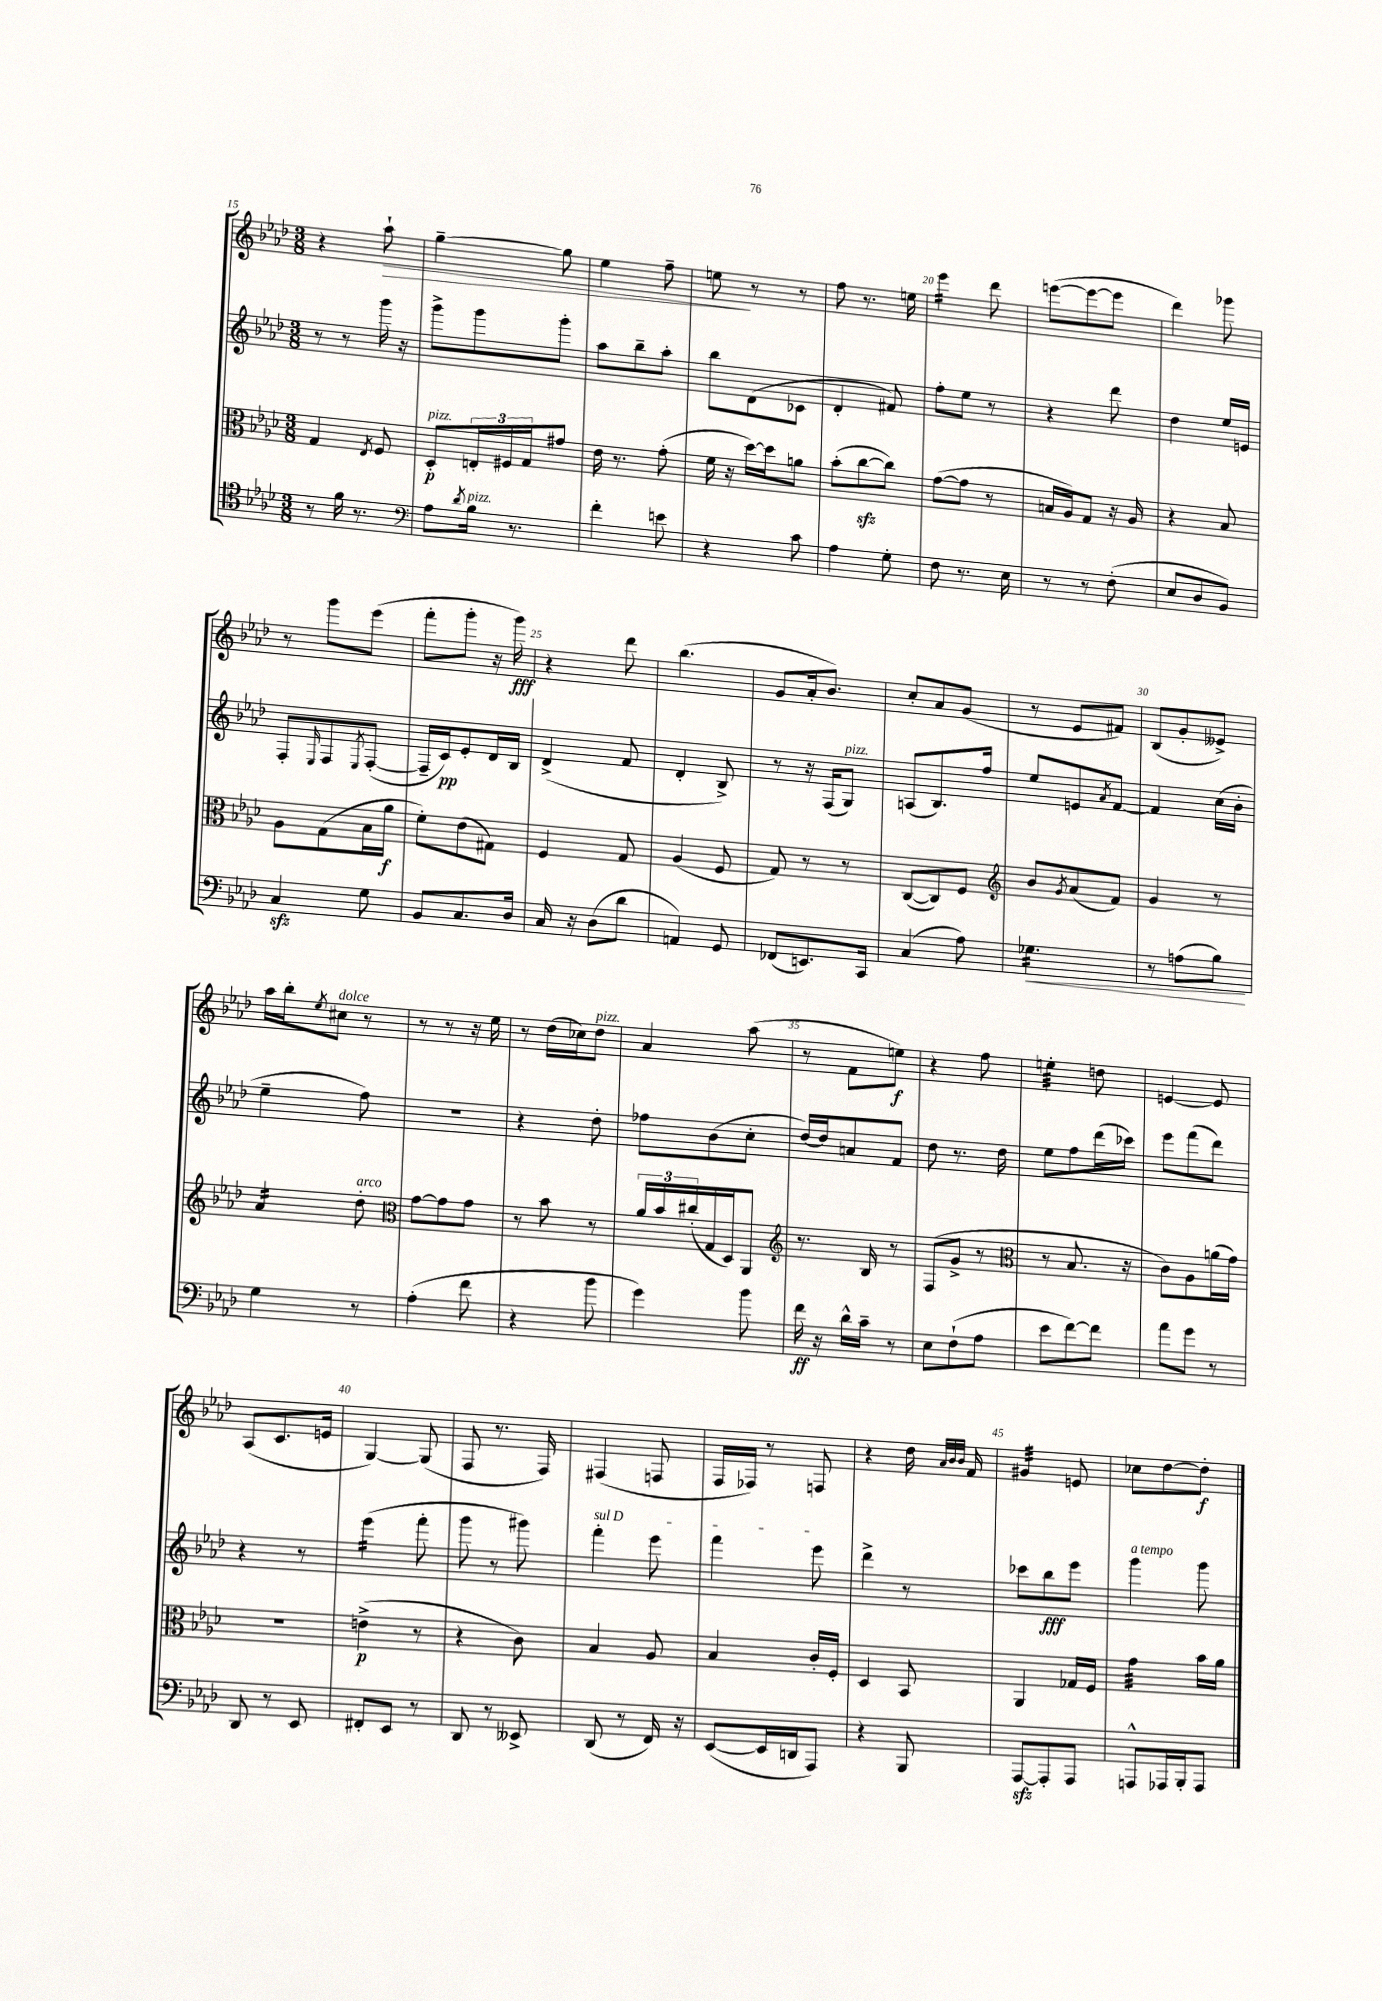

**kern	**kern	**kern	**kern
*staff4	*staff3	*staff2	*staff1
*clefC4	*clefC3	*clefG2	*clefG2
*k[b-e-a-d-]	*k[b-e-a-d-]	*k[b-e-a-d-]	*k[b-e-a-d-]
*M3/8	*M3/8	*M3/8	*M3/8
8r	4G/	8r	4r
16f\	.	8r	.
8.r	.	.	.
.	8qE-/	.	.
.	8F/	16ggg\	8aa-`\
.	.	16r	.
=	=	=	=
*clefF4	*	*	*
8A-\L	8D-'/L	8ggg^\L	[4gg~\
8qd-/	.	.	.
16B-\Jk	24E'/L	8ggg\	.
.	24F#/	.	.
8.r	.	.	.
.	24G/J	.	.
.	8g#/J	8ggg'\J	8gg\]
=	=	=	=
4f'\	16e-\	8aa-\L	4ee-\
.	8.r	.	.
.	.	8bb-~\	.
8e\	(8g'\	8aa-'\J	8ff~\
=	=	=	=
4r	16f\	8bb-\L	8ee\
.	16r	.	.
.	[16dd-\LL)	(8d-\	8r
.	16dd-\]J	.	.
8c\	8a\J	8c-\J	8r
=	=	=	=
4A-\	(8b-'\L	4d-'/	8ff\
.	[8cc\	.	8.r
8G'\	8cc\]J)	8f#/)	.
.	.	.	16ee\
=	=	=	=
8F\	([8g\L	8ff'\L	4eee-\
8.r	8g\]J	8ee-\J	.
.	8r	8r	8ddd-\
16E-\	.	.	.
=	=	=	=
8r	16B/LL	4r	([8eee\L
.	16A-/J)	.	.
8r	8G/J	.	8eee\_
(8F'\	16r	8ddd-\	8eee\]J
.	16A-/	.	.
=	=	=	=
8E-/L	4r	4dd-\	4ddd-\)
8D-/	.	.	.
8BB-/J)	8B-/	16ee-/LL	8ggg-\
.	.	16e/JJ	.
=	=	=	=
4C/	8A-\L	8F'/L	8r
.	.	16qqE-/	.
.	(8G\	8F/	8ggg\L
.	.	8qE-/	.
8G\	16B-\L	([8F'/J	(8eee-\J
.	16a-\JJ	.	.
=	=	=	=
8BB-/L	8f'\L)	16F~/]LL	8fff'\L
.	.	16c/J)	.
8.C/	(8e-\	8e-'/	8ggg'\J
.	8G#\J)	16d-/L	16r
16D-/Jk	.	16B-/JJ	16ggg\)
=	=	=	=
16C/	4F/	(4d-^/	4r
16r	.	.	.
(8D-\L	.	.	.
8d-\J	8G/	8f/	8ddd-\
=	=	=	=
4AA/)	(4A-/	4d-'/	(4.bb-\
8GG/	8F/	8B-^/)	.
=	=	=	=
(8FF-/L	8G/)	8r	8g/L
8.EE/)	8r	16r	16a-'/k
.	.	(16F/LK	8.b-/J)
.	8r	8G/J)	.
16CC/Jk	.	.	.
=	=	=	=
(4C/	([8C/L	(8A/L	8cc'/L
.	8C/])	8.B-/)	8a-/
8A-\)	8F/J	.	(8g/J
.	.	16ff/Jk	.
=	=	=	=
*	*clefG2	*	*
4.G-\	8b-/L	8ee-/L	8r
.	8qg/	.	.
.	(8a-/	8e/	8e-/L
.	.	8qa-/	.
.	8f/J)	[8f/J	8f#/J)
=	=	=	=
8r	4g/	4f/]	(8B-/L
(8A\L	.	.	8g'/
8B-\J)	8r	(16cc\LL	8e--^/J)
.	.	16b-'\JJ	.
=	=	=	=
4G\	4a-/	4ee-~\	16aa-\LL
.	.	.	16bb-'\J
.	.	.	8qee-/
.	.	.	8cc#\J
8r	8dd-'\	8ff\)	8r
=	=	=	=
*	*clefC3	*	*
(4A-'\	[8g\L	4.r	8r
.	8g\]	.	8r
8f\	8g\J	.	16r
.	.	.	16ee-\
=	=	=	=
4r	8r	4r	8r
.	8b-\	.	(16dd-\LL
.	.	.	16cc-\J)
8b-\	8r	8dd-'\	8dd-\J
=	=	=	=
4g\)	24a-/LL	8ff-\L	4a-/
.	24b-/	.	.
.	(24cc#'/	.	.
.	16G/	(8b-\	.
.	16D-/J)	.	.
8b-\	8AA-/J	8cc'\J	(8aa-\
=	=	=	=
*	*clefG2	*	*
16f\	8.r	[16dd-/LL)	8r
16r	.	16dd-/]J	.
16d-^^\LL	.	8a/	8f\L
16c~\JJ	16B-/	.	.
8r	8r	8f/J	8ee\J)
=	=	=	=
8E-\L	(8F/L	8dd-\	4r
(8F`\	8g^/J	8.r	.
8A-\J	8r	.	8ff\
.	.	16dd-\	.
=	=	=	=
*	*clefC3	*	*
8e-\L	8r	8ee-\L	4ee'\
[8f\)	8.B-/	8ff\	.
8f\]J	.	(16ddd-\L	8dd\
.	16r	16ccc-\JJ)	.
=	=	=	=
8a-\L	8c\L)	8eee-\L	[4e/
8g\J	8A-\	(8fff\	.
8r	(16a\L	8ddd-\J)	8e/]
.	16g\JJ)	.	.
=	=	=	=
8DD-/	4.r	4r	(8A-/L
8r	.	.	8.c/
8EE-/	.	8r	.
.	.	.	16e/Jk
=	=	=	=
8FF#'/L	(4e^\	(4eee-\	[4G/)
8EE-/J	.	.	.
8r	8r	8fff'\	(8G/]
=	=	=	=
8DD-/	4r	8ggg\	8F/
8r	.	8r	8.r
8EE--^/	8c\)	8ggg#\)	.
.	.	.	16F/)
=	=	=	=
(8DD-/	4B-/	4fff'\	(4F#/
8r	.	.	.
16FF/)	8A-/	8eee-\	8F/
16r	.	.	.
=	=	=	=
([8EE-/L	4B-/	4fff\	16F/LL
.	.	.	16F-/JJ)
16EE-/]L	.	.	8r
16DD/J	.	.	.
8AAA-/J)	16c'/LL	8eee-\	8F/
.	16F'/JJ	.	.
=	=	=	=
4r	4D-/	4ddd-^\	4r
8BBB-/	8BB-/	8r	16dd-\
.	.	.	32qqa-/LLL
.	.	.	32qqb-/
.	.	.	32qqb-/JJJ
.	.	.	16f/
=	=	=	=
[8AAA-/L	4AA-/	8ccc-\L	4g#/
8AAA-'/]	.	8bb-\	.
8AAA-/J	16G-/LL	8eee-\J	8e/
.	16F/JJ	.	.
=	=	=	=
8AAA^^/L	4g\	4ggg\	8cc-\L
16AAA-/L	.	.	[8dd-\
16BBB-'/J	.	.	.
8AAA-/J	16b-\LL	8ggg\	8dd-'\]J
.	16a-\JJ	.	.
==	==	==	==
*-	*-	*-	*-
